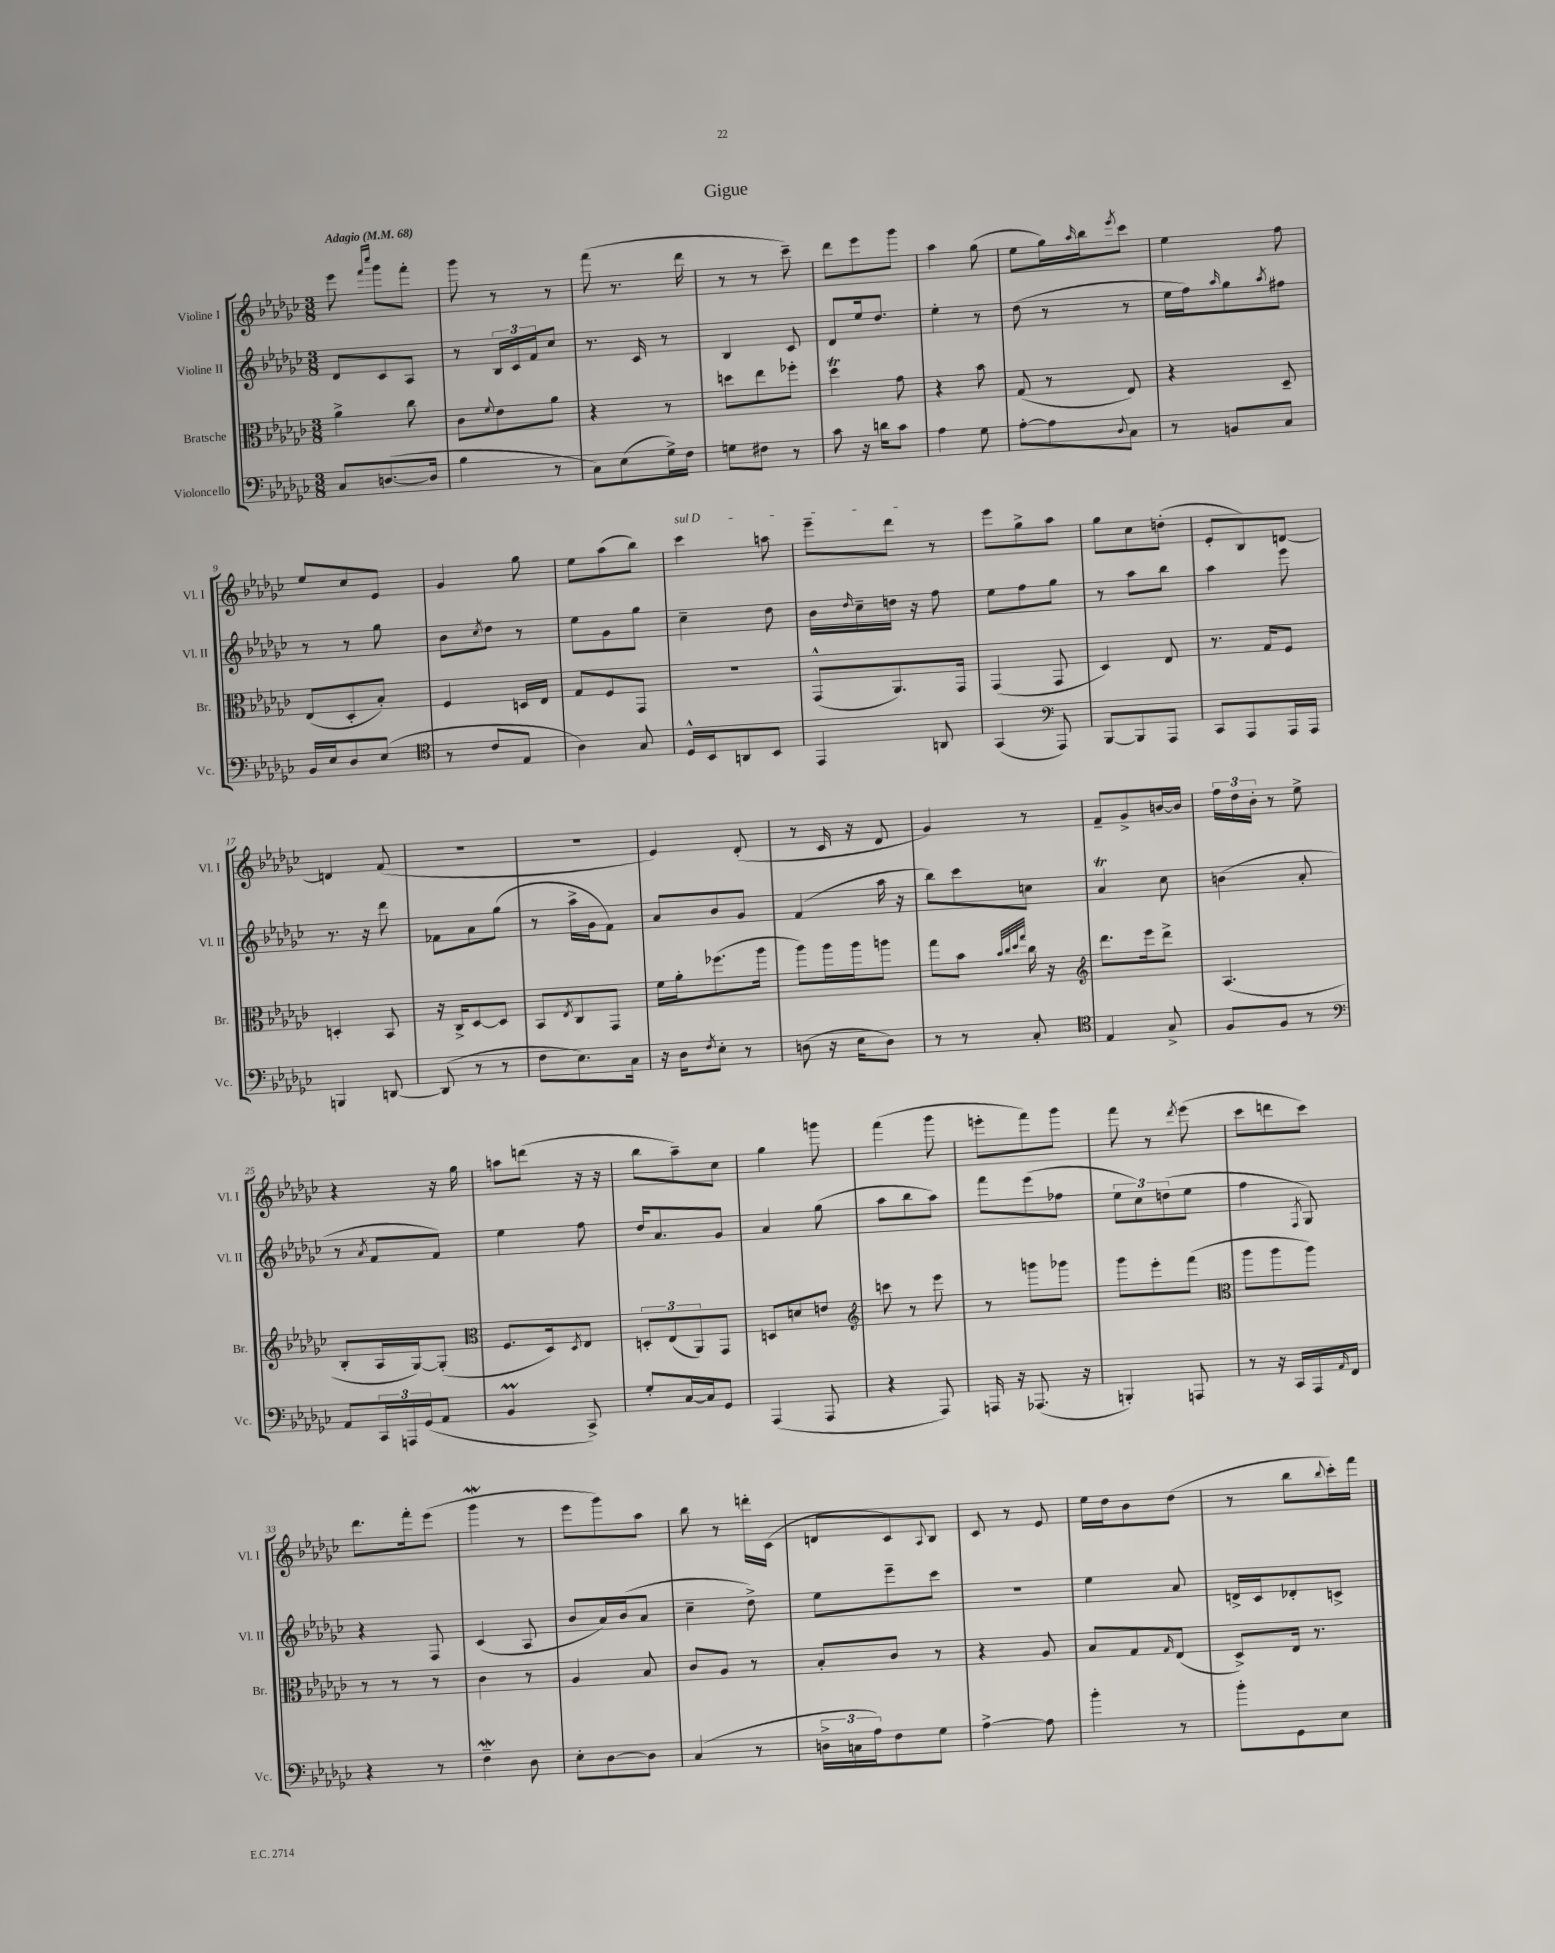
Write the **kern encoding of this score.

**kern	**kern	**kern	**kern
*part4	*part3	*part2	*part1
*staff4	*staff3	*staff2	*staff1
*I"Violoncello	*I"Bratsche	*I"Violine II	*I"Violine I
*I'Vc.	*I'Br.	*I'Vl. II	*I'Vl. I
*clefF4	*clefC3	*clefG2	*clefG2
*k[b-e-a-d-g-c-]	*k[b-e-a-d-g-c-]	*k[b-e-a-d-g-c-]	*k[b-e-a-d-g-c-]
*M3/8	*M3/8	*M3/8	*M3/8
*MM68	*MM68	*MM68	*MM68
=1	=1	=1	=1
!	!	!	!LO:TX:a:B:t=Adagio
8C-/L	4a-^\	8d-/L	8eee-\
.	.	.	16qqfff/LL
.	.	.	16qqcccc-/JJ
([8.Dn/	.	8c-/	8ggg-\L
.	8cc-\	8A-/J	8fff'\J
16D/Jk]	.	.	.
=2	=2	=2	=2
4B-\	8c-\L	8r	8ggg-\
.	8qqf/	.	.
.	8e-\	24B-/LL	8r
.	.	24c-/	.
.	.	24f/J	.
8r	8a-\J	8cc-/J	8r
=3	=3	=3	=3
8C-\L)	4r	8.r	(8fff\
(8E-\	.	.	8.r
.	.	16c-/	.
16G-^\L)	8r	8r	.
16F\JJ	.	.	16ddd-\
=4	=4	=4	=4
8Gn\L	8ddn\L	4B-/	8r
8F#X\J	8ee-\	.	8r
8r	8ff-X'\J	8c-/	8ccc-~\)
=5	=5	=5	=5
8c-\	4dd-T\	8d-/L	8ddd-\L
16r	.	16ee-/k	8eee-\
16dn\KL	.	8.dd-/J	.
8c-\J	8g-\	.	8ggg-\J
=6	=6	=6	=6
4A-\	4r	4ee-'\	4aa-\
8G-\	8b-\	8r	(8gg-\
=7	=7	=7	=7
[8A-'\L	(8G-/	(8dd-\	8ee-\L
8A-\]	8r	8r	16gg-\L)
.	.	.	16qqaa-/
.	.	.	16bb-\J
8qqD-/	.	.	8qeee-/
8C-\J	8E-/)	8r	8ccc-\J
=8	=8	=8	=8
8r	4r	16ee-\LL	4ee-\
.	.	16ff\J)	.
.	.	16qqaa-/	.
8BBn/L	.	8gg-\	.
.	.	8qaa-/	.
8C-/J	8D-~/	8ff#X\J	8ff\
!!LO:LB:g=z
=9	=9	=9	=9
16BB-/LL	(8E-/L	8r	8ee-/L
16E-/J	.	.	.
8D-/	8D-'/	8r	8cc-/
(8E-/J	8B-'/J)	8gg-\	8e-/J
=10	=10	=10	=10
*clefC4	*	*	*
8r	4F/	8b-\L	4g-/
.	.	8qcc-/	.
8c-/L	.	8dd-\J	.
8E-/J	16Dn/LL	8r	8gg-\
.	16E-/JJ	.	.
=11	=11	=11	=11
4A-\)	8G-/L	8ee-\L	8ee-\L
.	8F/	8g-\	(8aa-\
8G-/	8GG-/J	8gg-\J	8bb-\J)
=12	=12	=12	=12
!	!	!	!LO:TX:a:i:t=sul D
16D-^^/LL	4.r	4cc-~\	4ccc-\
16BB-/J	.	.	.
8AAn/	.	.	.
8BB-/J	.	8dd-\	8aan\
=13	=13	=13	=13
4EE-/	(8GG-^^/L	16b-\LL	8eee-~\L
.	.	16qqdd-/	.
.	.	16cc-~\	.
.	8.AA-/)	16ddn\JJ	8ddd-\J
.	.	16r	.
8AAn/	.	8ff\	8r
.	16GG-/Jk	.	.
=14	=14	=14	=14
(4GG-/	(4GG-/	8ee-\L	8eee-\L
.	.	8ff\	8gg-^\
*clefF4	*	*	*
8AAA-/)	8GG-/	8gg-\J	8aa-\J
=15	=15	=15	=15
[8BBB-/L	4D-/)	8r	8gg-\L
8BBB-/]	.	8aa-\L	8cc-\
8AAA-/J	8E-/	8bb-\J	(8ddn'\J
=16	=16	=16	=16
8CC-/L	8.r	4aa-\	8e-'/L
8AAA-/	.	.	8B-/)
.	16G-/KL	.	.
16AAA-/L	8F/J	8eee-\	[8dn/J
16AAA-/JJ	.	.	.
!!LO:LB:g=z
=17	=17	=17	=17
4BBBn/	4Dn'/	8.r	4dn/]
.	.	16r	.
[8DDn/	8BB-/	8ddd-\	(8f/
=18	=18	=18	=18
(8DD/]	16r	8f-X\L	4.r
.	16C-^/KL	.	.
8r	[8D-/	8a-\	.
8r	8D-/J]	(8gg-\J	.
=19	=19	=19	=19
8F\L	8BB-/L	8r	4.r
.	8qE-/	.	.
8.E-\)	8C-/	16aa-^\LL	.
.	.	16g-\J	.
.	8GG-/J	8f\J)	.
16C-\Jk	.	.	.
=20	=20	=20	=20
16r	16f\LL	8a-/L	4e-/)
16D-\KL	16a-'\J	.	.
8qF/	.	.	.
8E-'\J	(8.ff-X\	8b-/	.
8r	.	8g-/J	(8d-'/
.	16aa-\Jk	.	.
=21	=21	=21	=21
(8Dn\	8aa-\L)	(4f/	8r
16r	16aa-\L	.	16c-/
16E-\KL	16aa-\J	.	16r
8D\J)	8aan\J	16aa-\	8d-/
.	.	16r	.
=22	=22	=22	=22
8r	8gg-\L	8bb-\L)	4g-/)
8r	8b-\J	8ccc-\	.
.	32qqb-/LLL	.	.
.	32qqcc-/	.	.
.	32qqdd-/	.	.
.	32qqgg-/JJJ	.	.
8C-'/	16cc-\	8ccn\J	8r
.	16r	.	.
=23	=23	=23	=23
*clefC4	*clefG2	*	*
4E-/	8.ddd-\L	4a-T/	8f~/L
.	.	.	8g-^/
.	16eee-\k	.	.
8G-^/	8ddd-^\J	8cc-\	[16bn/L
.	.	.	16b/JJ]
=24	=24	=24	=24
8F/L	(4.A-/	(4bn\	24ff\LL
.	.	.	24dd-\
.	.	.	24b-'\JJ
8F/J	.	.	8r
8r	.	8a-'/	8ee-^\
!!LO:LB:g=z
=25	=25	=25	=25
*clefF4	*	*	*
8AA-/L	8B-'/L	8r	4r
.	.	8qa-/	.
24CC-/L	16A-/L	8f/L	.
24AAAn/	.	.	.
.	[16G-/J)	.	.
(24GG-/J	.	.	.
8AA-/J	(8G-'/J]	8f/J)	16r
.	.	.	16gg-\
=26	=26	=26	=26
*	*clefC3	*	*
4BB-m/	8.F/L	4ee-\	8aan\L
.	.	.	(8dddn\J
.	16D-/k)	.	.
.	8qD-/	.	.
8CC-^/)	8E-/J	8ff\	16r
.	.	.	16r
=27	=27	=27	=27
8G-'/L	12Dn'/L	16dd-/KL	8bb-\L
.	.	8.a-/	.
.	(12E-/	.	.
[16C-/L	.	.	8aa-~\)
.	12AA-/)	.	.
16C-/J]	.	.	.
8GG-/J	8GG-/J	8g-/J	8cc-\J
=28	=28	=28	=28
(4AAA-/	8Dn/L	4a-/	4gg-\
.	8dn/	.	.
8AAA-/	8en/J	(8gg-\	8gggn\
=29	=29	=29	=29
*	*clefG2	*	*
4r	8cccn\	8aa-\L	(4fff\
.	8r	8bb-\	.
8AAA-/)	8eee-\	8aa-\J)	8ggg-\
=30	=30	=30	=30
16AAAn/	8r	8fff\L	8eeen'\L
16r	.	.	.
(8.AAA-X/	8gggn\L	(8eee-\	8fff\)
.	8ggg-X\J	8ff-X\J	8ggg-\J
16r	.	.	.
=31	=31	=31	=31
4BBBn'/)	8ggg-\L	12ee-\L	8fff\
.	.	12cc-\)	.
.	8eee-'\	.	8r
.	.	(12ddn\	.
.	.	.	8qddd-/
8AAAn/	(8fff\J	8ee-\J	(8eee-\
=32	=32	=32	=32
*	*clefC3	*	*
8r	8aa-\L	4ff\	8ccc-\L
16r	8aa-\	.	8dddn\
16CC-/LL	.	.	.
.	.	8qF/	.
16AAA-/	8aa-\J)	8G-/)	8ccc-\J)
16qqAA-/	.	.	.
16FF/JJ	.	.	.
!!LO:LB:g=z
=33	=33	=33	=33
4r	8r	4r	8.ddd-\L
.	8r	.	.
.	.	.	16fff'\k
8r	8r	8F/	(8eee-\J
=34	=34	=34	=34
4FW~\	4c-\	(4c-/	4ggg-w\
8D-\	8r	8A-/	8r
=35	=35	=35	=35
8E-'\L	4A-/	8b-/L	8eee-\L
[8D-\	.	16a-/L)	8ggg-\)
.	.	(16b-/J	.
8D-\J]	8B-/	8a-/J	8aa-\J
=36	=36	=36	=36
(4C-/	8c-/L	4cc-~\	8bb-\
.	8A-/J	.	8r
8r	8r	8dd-^\)	16dddn'\LL
.	.	.	(16c-\JJ
=37	=37	=37	=37
24Dn^\LL	8B-'/L	8ee-\L	8dn/L
24Cn\	.	.	.
24A-\J)	.	.	.
8F\	8c-/J	8eee-~\	8c-/)
.	.	.	8qqA-/
8G-\J	8r	8ccc-\J	8B-/J
=38	=38	=38	=38
[4A-^\	4r	4.r	8c-/
.	.	.	8r
8A-\]	8A-/	.	8e-/
=39	=39	=39	=39
4b-'\	8B-/L	4ee-\	16ee-\LL
.	.	.	16dd-\J
.	8G-/	.	8b-\
.	16qqG-/	.	.
8r	(8E-/J	8a-/	(8dd-\J
=40	=40	=40	=40
8b-'\L	8D-^/L)	16dn^/LL	8r
.	.	16c-/J	.
8GG-\	16E-/Jk	8d-X'/	8bb-\L
.	8.r	.	.
.	.	.	8qqbb-/
8E-\J	.	8cn^/J	16ccc-'\L)
.	.	.	16fff\JJ
==	==	==	==
*-	*-	*-	*-
